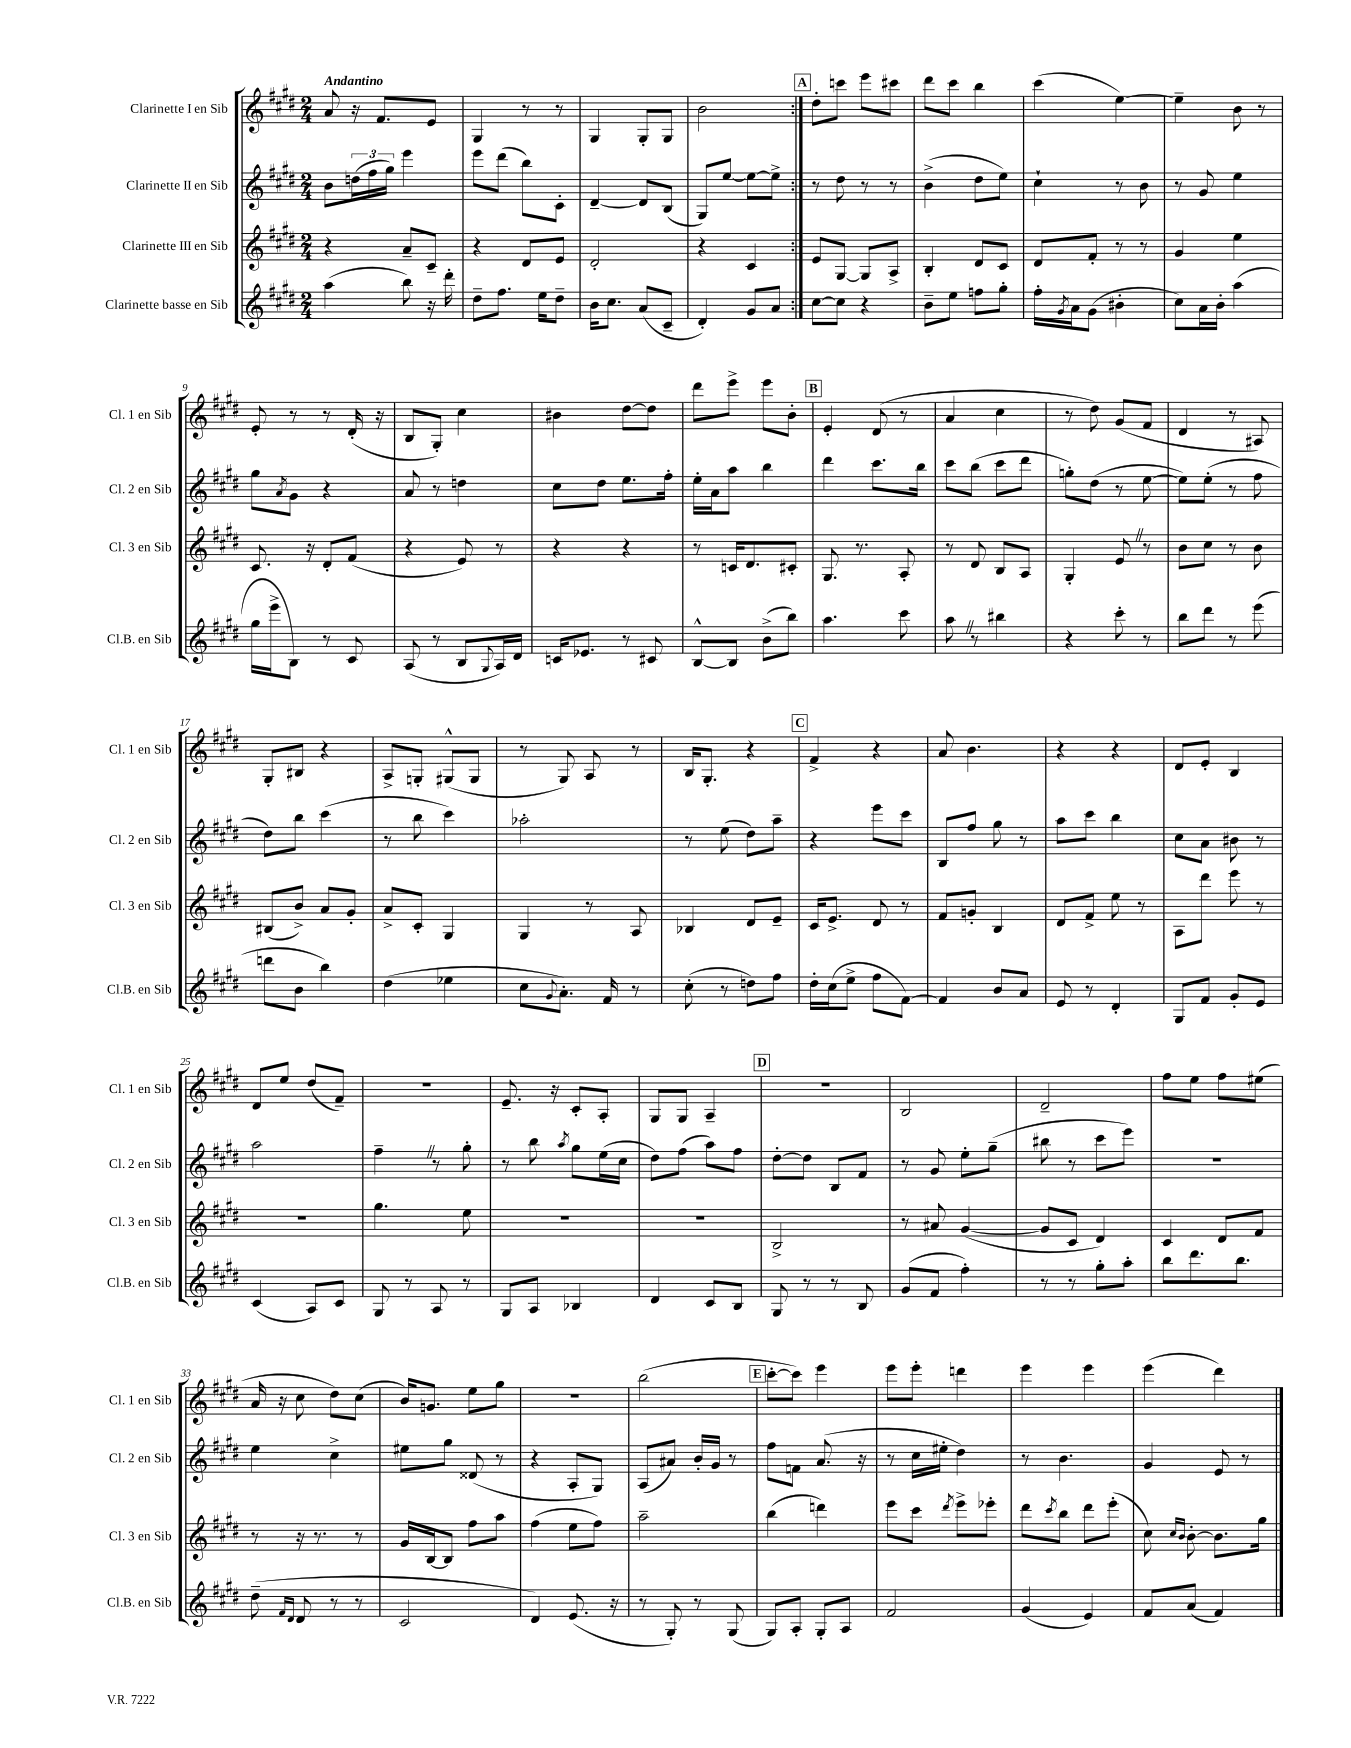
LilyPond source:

<<
\new StaffGroup <<
\new Staff = "s0" \with { instrumentName = "Clarinette I en Sib" shortInstrumentName = "Cl. 1 en Sib" } {
    \clef treble \key e \major \numericTimeSignature \time 2/4 \tempo "Andantino"
    \repeat volta 2 { a'8 r16 fis'8. e'8 |
    gis4 r8 r8 |
    gis4 gis8-. gis8 |
    b'2 | }
    \mark \markup { \box "A" } dis''8-. c'''8 e'''8 cis'''8 |
    dis'''8 cis'''8 b''4 |
    cis'''4( e''4~) |
    e''4-- b'8 r8 |
    e'8-. r8 r8 dis'16-.( r16 |
    b8 gis8-.) cis''4 |
    bis'4 dis''8~ dis''8 |
    dis'''8 e'''8-> e'''8 b'8-. |
    \mark \markup { \box "B" } e'4-. dis'8( r8 |
    a'4 cis''4 |
    r8 dis''8) gis'8( fis'8 |
    dis'4 r8 ais8) |
    gis8-. bis8 r4 |
    a8-> g8-. gis8-^( gis8 |
    r8 gis8) a8 r8 |
    b16 gis8.-. r4 |
    \mark \markup { \box "C" } fis'4-> r4 |
    a'8 b'4. |
    r4 r4 |
    dis'8 e'8-. b4 |
    dis'8 e''8 dis''8( fis'8--) |
    R2 |
    e'8.-- r16 cis'8-. a8-. |
    gis8 gis8 a4-- |
    \mark \markup { \box "D" } r2 |
    b2 |
    dis'2-- |
    fis''8 e''8 fis''8 eis''8( |
    a'16 r16 cis''8 dis''8) cis''8( |
    b'16) g'8. e''8 gis''8 |
    R2 |
    b''2( |
    \mark \markup { \box "E" } cis'''8~-. cis'''8) e'''4 |
    e'''8 e'''8-. d'''4 |
    e'''4 e'''4 |
    e'''4( dis'''4) \bar "|." |
}
\new Staff = "s1" \with { instrumentName = "Clarinette II en Sib" shortInstrumentName = "Cl. 2 en Sib" } {
    \clef treble \key e \major \numericTimeSignature \time 2/4
    \repeat volta 2 { b'8 \tuplet 3/2 { d''16( fis''16 gis''16) } e'''4 |
    e'''8 dis'''8( b''8) cis'8-. |
    dis'4~-- dis'8 b8( |
    gis8) e''8~ e''8~ e''8-> | }
    \mark \markup { \box "A" } r8 dis''8 r8 r8 |
    b'4->( dis''8 e''8) |
    cis''4-! r8 b'8 |
    r8 gis'8 e''4 |
    gis''8 \acciaccatura { a'8 } gis'8 r4 |
    a'8 r8 d''4 |
    cis''8 dis''8 e''8. fis''16-. |
    e''16-. a'16 a''8 b''4 |
    \mark \markup { \box "B" } dis'''4 cis'''8. b''16 |
    cis'''8 b''8( cis'''8 dis'''8 |
    g''8-.) dis''8( r8 e''8~ |
    e''8) e''8-.( r8 fis''8 |
    dis''8) b''8 cis'''4( |
    r8 b''8 cis'''4) |
    aes''2-. |
    r8 e''8( dis''8) a''8-- |
    \mark \markup { \box "C" } r4 e'''8 cis'''8 |
    b8 fis''8 gis''8 r8 |
    a''8 cis'''8 b''4 |
    cis''8 a'8 bis'8 r8 |
    a''2 |
    fis''4-- \once \override BreathingSign.text = \markup { \musicglyph "scripts.caesura.straight" } \breathe r8 gis''8-. |
    r8 b''8 \acciaccatura { a''8 } gis''8 e''16( cis''16 |
    dis''8) fis''8( a''8) fis''8 |
    \mark \markup { \box "D" } dis''8~-. dis''8 b8 fis'8 |
    r8 gis'8 e''8-. gis''8--( |
    bis''8 r8 cis'''8 e'''8) |
    R2 |
    e''4 cis''4-> |
    eis''8 gis''8 disis'8( r8 |
    r4 a8-. gis8) |
    a8( ais'8) b'16-. gis'16 r8 |
    \mark \markup { \box "E" } fis''8 f'8 a'8.( r16 |
    r8 cis''16 eis''16-. dis''4) |
    r8 b'4. |
    gis'4 e'8 r8 \bar "|." |
}
\new Staff = "s2" \with { instrumentName = "Clarinette III en Sib" shortInstrumentName = "Cl. 3 en Sib" } {
    \clef treble \key e \major \numericTimeSignature \time 2/4
    \repeat volta 2 { r4 a'8-- cis'8-- |
    r4 dis'8 e'8 |
    dis'2-. |
    r4 cis'4 | }
    \mark \markup { \box "A" } e'8 gis8~ gis8 a8-> |
    b4-. dis'8 cis'8 |
    dis'8 fis'8-. r8 r8 |
    gis'4 e''4 |
    cis'8. r16 dis'8-. fis'8( |
    r4 e'8) r8 |
    r4 r4 |
    r8 c'16 dis'8. cis'8-. |
    \mark \markup { \box "B" } gis8. r8. a8-. |
    r8 dis'8 b8 a8 |
    gis4-. e'8 \once \override BreathingSign.text = \markup { \musicglyph "scripts.caesura.straight" } \breathe r8 |
    b'8 cis''8 r8 b'8 |
    bis8( b'8->) a'8 gis'8-. |
    a'8-> cis'8-. gis4 |
    gis4 r8 a8 |
    bes4 dis'8 e'8-- |
    \mark \markup { \box "C" } cis'16 e'8.-> dis'8 r8 |
    fis'8 g'8-. b4 |
    dis'8 fis'8-> e''8 r8 |
    a8 dis'''8 e'''8 r8 |
    r2 |
    gis''4. e''8 |
    R2 |
    R2 |
    \mark \markup { \box "D" } b2-> |
    r8 ais'8 gis'4~( |
    gis'8 cis'8 dis'4) |
    cis'4 dis'8 fis'8 |
    r8 r16 r8. r8 |
    gis'16 b16~ b8 fis''8 a''8 |
    fis''4( e''8 fis''8) |
    a''2-- |
    \mark \markup { \box "E" } b''4( d'''4) |
    e'''8 cis'''8 \acciaccatura { dis'''8 } e'''8-> ees'''8-. |
    dis'''8 \acciaccatura { cis'''8 } b''8 dis'''8 e'''8-.( |
    cis''8) \grace { cis''16 b'16 } b'8~-. b'8. gis''16 \bar "|." |
}
\new Staff = "s3" \with { instrumentName = "Clarinette basse en Sib" shortInstrumentName = "Cl.B. en Sib" } {
    \clef treble \key e \major \numericTimeSignature \time 2/4
    \repeat volta 2 { a''4( b''8) r16 dis'''16-. |
    dis''8-- fis''8. e''16 dis''8-- |
    b'16 cis''8. a'8( cis'8-- |
    dis'4-.) gis'8 a'8 | }
    \mark \markup { \box "A" } cis''8~ cis''8 r4 |
    b'8-- e''8 f''8 gis''8-. |
    fis''16-. \acciaccatura { gis'8 } a'16 gis'8( bis'4-. |
    cis''8) a'16 b'16-. a''4( |
    gis''16 e'''16-> b8) r8 cis'8 |
    a8( r8 b8 \appoggiatura { gis8 } a16) dis'16 |
    c'16 ees'8. r8 cis'8 |
    b8~-^ b8 b'8->( b''8) |
    \mark \markup { \box "B" } a''4. cis'''8 |
    a''8 \once \override BreathingSign.text = \markup { \musicglyph "scripts.caesura.straight" } \breathe r8 bis''4 |
    r4 cis'''8-. r8 |
    b''8 dis'''8 r8 e'''8( |
    d'''8 b'8 b''4) |
    dis''4( ees''4 |
    cis''8 \appoggiatura { gis'8 } a'8.-.) fis'16 r8 |
    cis''8-.( r8 d''8) fis''8 |
    \mark \markup { \box "C" } dis''16-. cis''16( e''8-> fis''8 fis'8~) |
    fis'4 b'8 a'8 |
    e'8 r8 dis'4-. |
    gis8 fis'8 gis'8-. e'8 |
    cis'4( a8) cis'8 |
    gis8 r8 a8 r8 |
    gis8 a8 bes4 |
    dis'4 cis'8 b8 |
    \mark \markup { \box "D" } gis8 r8 r8 b8 |
    gis'8( fis'8 fis''4-.) |
    r8 r8 gis''8-. a''8-. |
    b''8 dis'''8. b''8. |
    dis''8--( \grace { fis'16 dis'16 } dis'8 r8 r8 |
    cis'2 |
    dis'4) e'8.( r16 |
    r8 gis8-.) r8 gis8( |
    \mark \markup { \box "E" } gis8) a8-. gis8-. a8 |
    fis'2 |
    gis'4( e'4) |
    fis'8 a'8( fis'4) \bar "|." |
}
>>
>>
